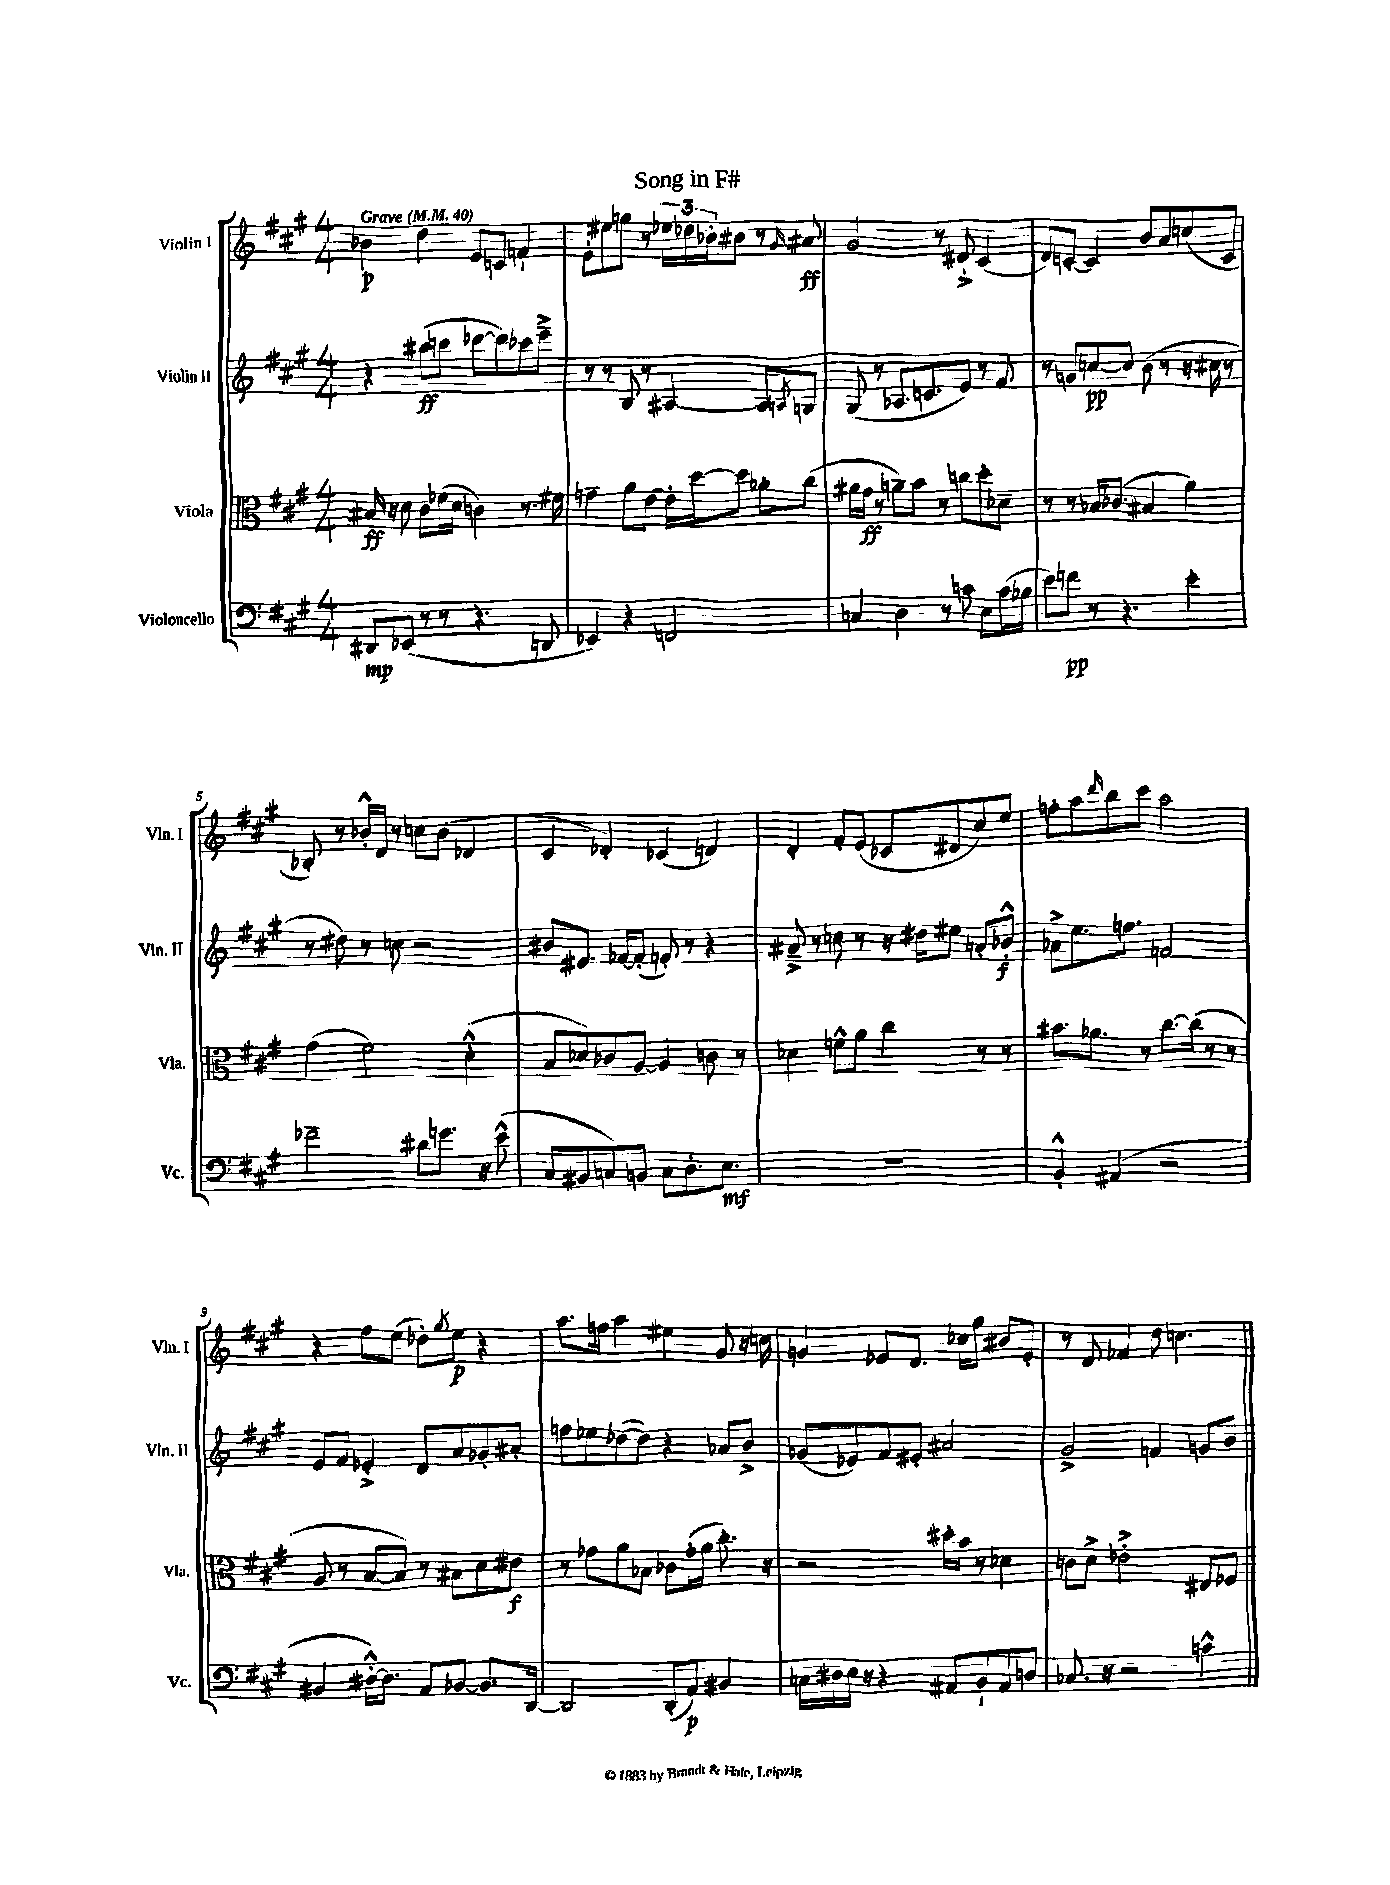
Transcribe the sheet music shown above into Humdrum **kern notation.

**kern	**dynam	**kern	**dynam	**kern	**dynam	**kern	**dynam
*part4	*part4	*part3	*part3	*part2	*part2	*part1	*part1
*staff4	*staff4	*staff3	*staff3	*staff2	*staff2	*staff1	*staff1
*I"Violoncello	*	*I"Viola	*	*I"Violin II	*	*I"Violin I	*
*I'Vc.	*	*I'Vla.	*	*I'Vln. II	*	*I'Vln. I	*
*clefF4	*	*clefC3	*	*clefG2	*	*clefG2	*
*k[f#c#g#]	*	*k[f#c#g#]	*	*k[f#c#g#]	*	*k[f#c#g#]	*
*M4/4	*	*M4/4	*	*M4/4	*	*M4/4	*
*MM40	*	*MM40	*	*MM40	*	*MM40	*
=1	=1	=1	=1	=1	=1	=1	=1
!	!	!	!	!	!	!LO:TX:a:B:t=Grave	!
8DD#X/L	mp	16B#X/	ff	4r	.	4b-X\	p
.	.	16r	.	.	.	.	.
(8EE-X/J	.	8d\	.	.	.	.	.
8r	.	8c#\L	.	(8bb#X\L	ff	4dd\	.
8r	.	(16f-X\L	.	8cccn\J	.	.	.
.	.	16d\JJ	.	.	.	.	.
4.r	.	4cn\)	.	[8ddd-X\L	.	8e/L	.
.	.	.	.	8ddd-\])	.	8cn/J	.
.	.	8.r	.	8ccc-X\	.	4fn`/	.
8DDn/	.	.	.	8eee~^\J	.	.	.
.	.	16f#X\	.	.	.	.	.
=2	=2	=2	=2	=2	=2	=2	=2
4EE-X/)	.	4gn~\	.	8r	.	8e'\L	.
.	.	.	.	8r	.	8ee#X\	.
4r	.	8a\L	.	8B/	.	8ggn\J	.
.	.	[8e\J	.	8r	.	8r	.
2FFn/	.	16e'\LL]	.	[4A#X/	.	24ee-X\LL	.
.	.	.	.	.	.	24dd-X\	.
.	.	[16dd\J	.	.	.	.	.
.	.	.	.	.	.	24b-X'\J	.
.	.	8dd\J]	.	.	.	8b#X\J	.
.	.	8a-X'\L	.	8A#/L]	.	8r	.
.	.	.	.	8qAn/	.	16qqg#/	.
.	.	(8cc#\J	.	8Gn/J	.	8a#X/	ff
=3	=3	=3	=3	=3	=3	=3	=3
4Cn/	.	16a#X\LL	.	(8G#/	.	2g#/	.
.	.	16g#\JJ	ff	.	.	.	.
.	.	8r	.	8r	.	.	.
4D\	.	8an~\L)	.	8.A-X/L	.	.	.
.	.	8b\J	.	.	.	.	.
.	.	.	.	8.cn/	.	.	.
8r	.	8r	.	.	.	8r	.
8cn\	.	8ccn\L	.	8e/J)	.	8d#X`^/	.
8E\L	.	8dd'\	.	8r	.	(4c#/	.
(16c\L	.	8d-X~\J	.	8f#/	.	.	.
16B-X\JJ	.	.	.	.	.	.	.
=4	=4	=4	=4	=4	=4	=4	=4
8e\L)	.	8r	.	8r	.	8d/L)	.
8fn\J	pp	8r	.	8gn/L	.	[8cn'/J	.
8r	.	16B-X/KL	.	[8ccn/	pp	4c/]	.
.	.	(8.c-X/J	.	.	.	.	.
4.r	.	.	.	8cc/J]	.	.	.
.	.	4B#X/	.	(8b\	.	8b/L	.
.	.	.	.	8r	.	8a/	.
4e'\	.	4a\)	.	16r	.	(8ccn/	.
.	.	.	.	16cc#X\	.	.	.
.	.	.	.	8r	.	8c/J	.
!!LO:LB:g=z
=5	=5	=5	=5	=5	=5	=5	=5
2f-X~\	.	(4g#\	.	8r	.	8B-X'/)	.
.	.	.	.	8dd#X\)	.	8r	.
.	.	2f#\)	.	8r	.	16b-X'^^/LL	.
.	.	.	.	.	.	16d/JJ	.
.	.	.	.	8ccn\	.	8r	.
8d#X\L	.	.	.	2r	.	8ccn\L	.
8.gn\J	.	.	.	.	.	(8b-\J	.
.	.	(4d'^^\	.	.	.	4d-X/	.
16r	.	.	.	.	.	.	.
(8e^^\	.	.	.	.	.	.	.
=6	=6	=6	=6	=6	=6	=6	=6
8C#/L	.	8B/L	.	8b#X/L	.	4c#/	.
8BB#X/	.	8d-X/)	.	8.e#X/J	.	.	.
8Cn/)	.	8c-X/	.	.	.	4d-X'/)	.
.	.	.	.	[16f-X/KL	.	.	.
8BBn/J	.	[8A/J	.	(8f-'/J]	.	.	.
8C\L	.	4A/]	.	8fn'/)	.	(4c-X/	.
8.D'\	.	.	.	8r	.	.	.
.	.	8cn\	.	4r	.	4dn/)	.
8.E\J	mf	.	.	.	.	.	.
.	.	8r	.	.	.	.	.
=7	=7	=7	=7	=7	=7	=7	=7
1r	.	4d-X\	.	8a#X~^/	.	4d'/	.
.	.	.	.	8r	.	.	.
.	.	8fn^^\L	.	8ccn\	.	8f#'/L	.
.	.	8a\J	.	8r	.	(8e/J	.
.	.	4cc#\	.	16r	.	8c-X/L	.
.	.	.	.	16dd#X\KL	.	.	.
.	.	.	.	8ee#X\J	.	8d#X/	.
.	.	8r	.	8an'/L	.	8cc#/)	.
.	.	8r	.	8b-X'^^/J	f	8ee/J	.
=8	=8	=8	=8	=8	=8	=8	=8
4BB'^^/	.	8.b#X\L	.	8a-X^\L	.	8ffn'\L	.
.	.	.	.	8.ee\	.	8aa\	.
.	.	8.a-X\J	.	.	.	.	.
.	.	.	.	.	.	16qqddd/	.
(4AA#X/	.	.	.	.	.	8bb\	.
.	.	.	.	8.ffn\J	.	.	.
.	.	8r	.	.	.	8ccc#\J	.
2r	.	[8.cc#\L	.	2fn/	.	2aa\	.
.	.	(16cc#\Jk]	.	.	.	.	.
.	.	8r	.	.	.	.	.
.	.	8r	.	.	.	.	.
!!LO:LB:g=z
=9	=9	=9	=9	=9	=9	=9	=9
4BB#X/	.	8A/	.	8e/L	.	4r	.
.	.	8r	.	8f#/J	.	.	.
[16D#X'^^\KL)	.	[8B/L	.	4e-X'^/	.	8ff#\L	.
8.D#\J]	.	.	.	.	.	.	.
.	.	8B/J])	.	.	.	(8ee\J	.
8AA/L	.	8r	.	8d/L	.	8dd-X'\L)	.
.	.	.	.	.	.	8qgg#/	.
[8BB-X/J	.	8B#X\L	.	8a/	.	8ee\J	p
8.BB-/L]	.	8d\	.	8g-X'/	.	4r	.
.	.	8e#X\J	f	8a#X'/J	.	.	.
[16DD/Jk	.	.	.	.	.	.	.
=10	=10	=10	=10	=10	=10	=10	=10
2DD/]	.	8r	.	8ffn\L	.	8.aa\L	.
.	.	8g-X\L	.	8ee-X\	.	.	.
.	.	.	.	.	.	16ffn\Jk	.
.	.	8a\	.	([8dd-X\	.	4aa\	.
.	.	8B-X\J	.	8dd-\J])	.	.	.
(8DD'/L	.	8c-X\L	.	4r	.	4ee#X\	.
8AA/J)	p	(16g-'\L	.	.	.	.	.
.	.	16a\JJ	.	.	.	.	.
4BB#X/	.	8.cc#'\)	.	8a-X/L	.	8g#/	.
.	.	.	.	8b^/J	.	16r	.
.	.	16r	.	.	.	16ccn\	.
=11	=11	=11	=11	=11	=11	=11	=11
16Cn\LL	.	2r	.	(8g-X/L	.	4gn/	.
16D#X\	.	.	.	.	.	.	.
16E\JJ	.	.	.	8e-X/)	.	.	.
16r	.	.	.	.	.	.	.
4r	.	.	.	8f#/	.	8e-X/L	.
.	.	.	.	8e#X'/J	.	8.d/J	.
8AA#X/L	.	16dd#X'\LL	.	2a#X/	.	.	.
.	.	16b\JJ	.	.	.	16cc-X\KL	.
8BB`/	.	8r	.	.	.	8gg#\J	.
8AA#/	.	4d-X\	.	.	.	8b#X/L	.
8Dn/J	.	.	.	.	.	8e-'/J	.
=12	=12	=12	=12	=12	=12	=12	=12
8.C-X/	.	8cn\L	.	2g#^/	.	8r	.
.	.	8d^\J	.	.	.	8d/	.
16r	.	.	.	.	.	.	.
2r	.	2e-X'^\	.	.	.	4f-X/	.
.	.	.	.	4fn/	.	8dd\	.
.	.	.	.	.	.	4.ccn\	.
4cn^^\	.	8E#X/L	.	8gn/L	.	.	.
.	.	8F-X/J	.	8b/J	.	.	.
==	==	==	==	==	==	==	==
*-	*-	*-	*-	*-	*-	*-	*-
